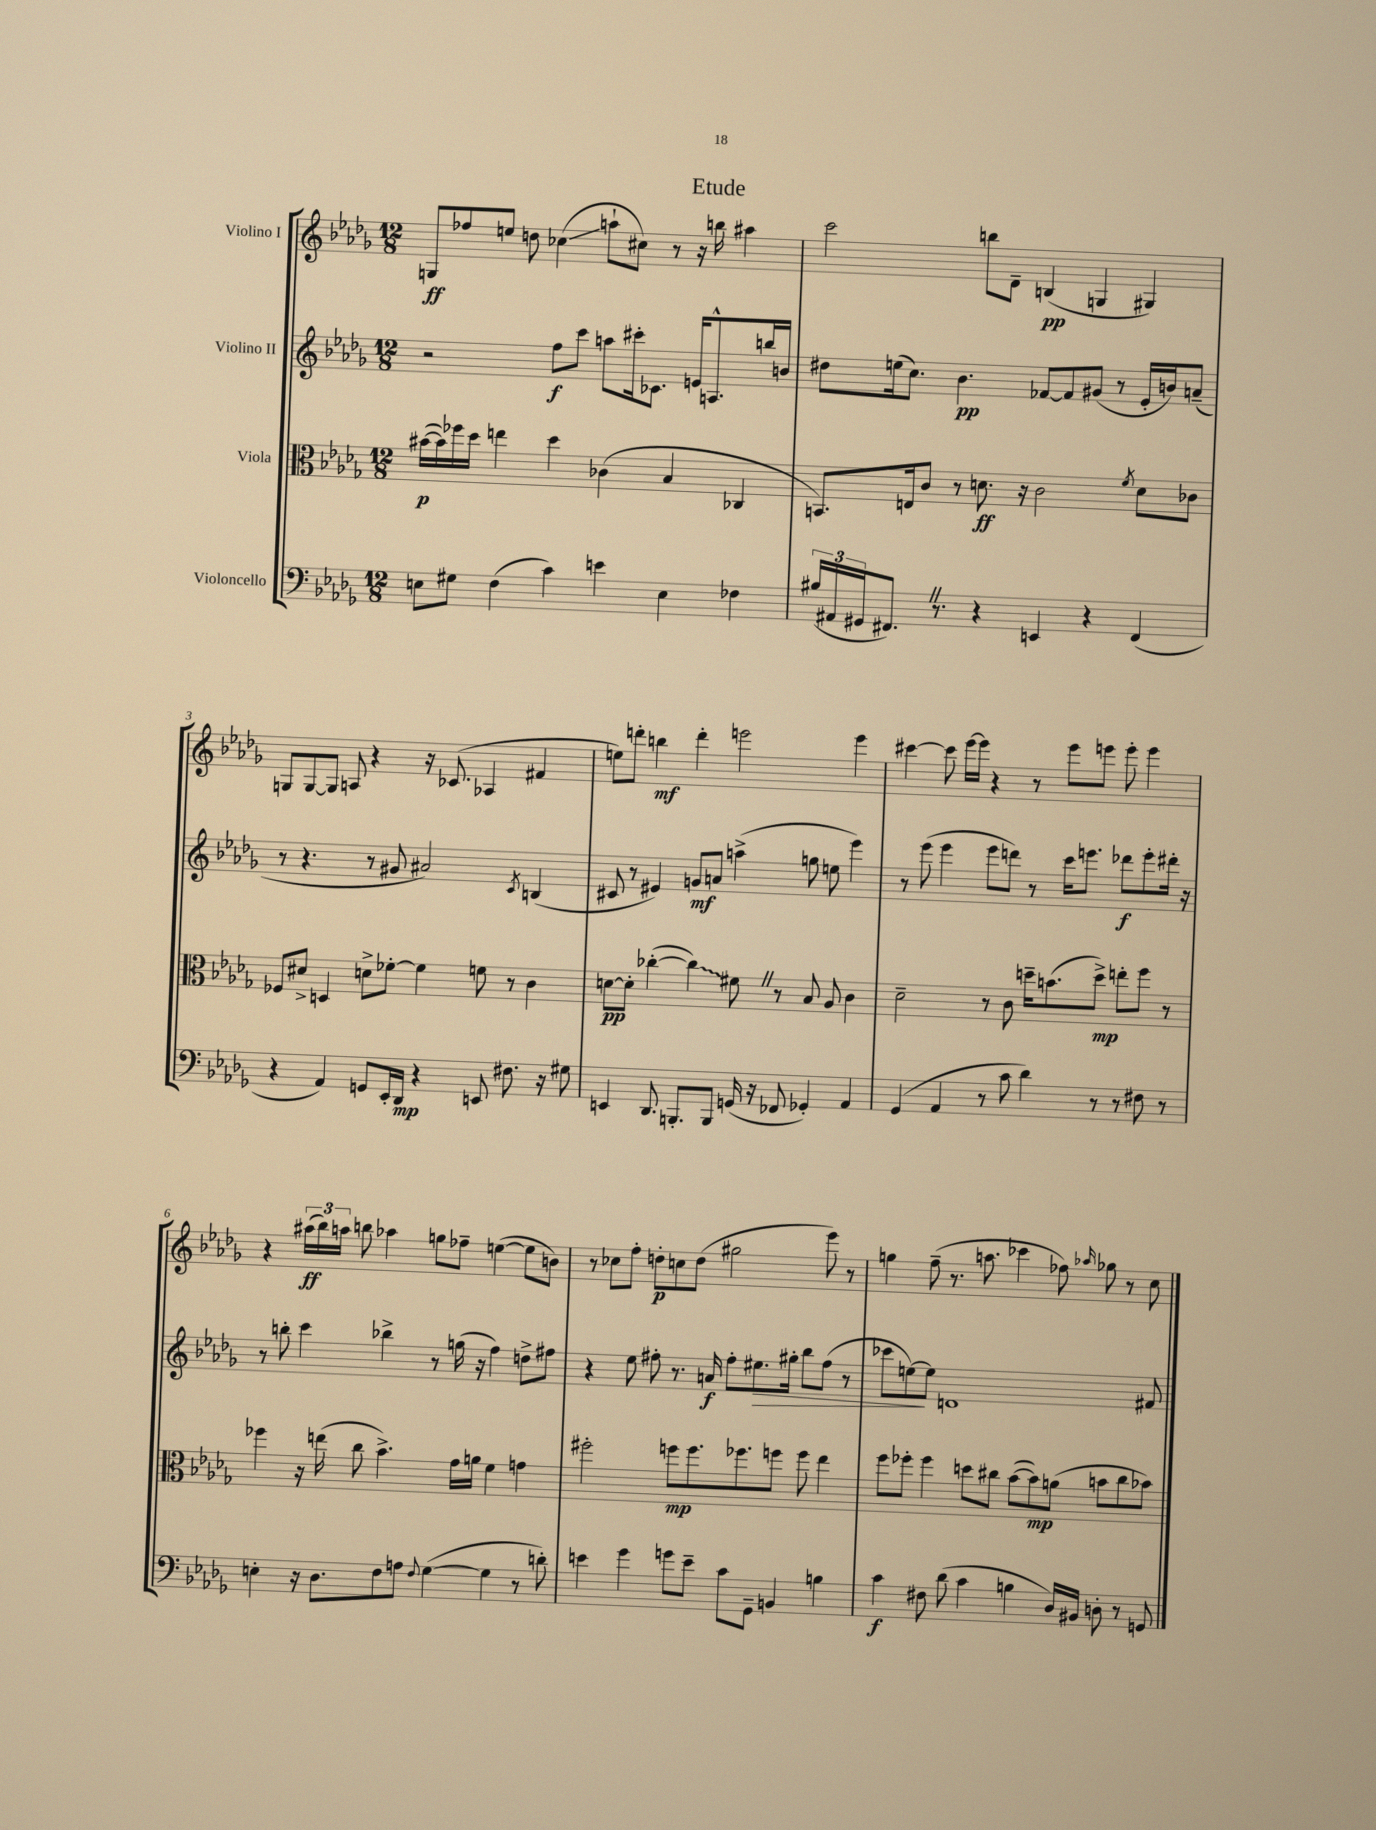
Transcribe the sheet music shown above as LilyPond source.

\header { title = "Etude" }
<<
\new StaffGroup <<
\new Staff = "s0" \with { instrumentName = "Violino I" } {
    \clef treble \key des \major \numericTimeSignature \time 12/8
    g8\ff fes''8 e''8 d''8 ces''4\glissando( a''8-! cis''8) r8 r16 b''16 ais''4 |
    c'''2 b''8 des'8-- b4\pp( g4 gis4) |
    g8 g8~ g8 a8 r4 r16 ces'8.( aes4 fis'4 |
    e''8) d'''8-. b''4\mf d'''4-. e'''2 e'''4 |
    cis'''4~ cis'''8 ees'''16~ ees'''16 r4 r8 ees'''8 e'''8 e'''8-. e'''4 |
    r4 \tuplet 3/2 { ais''16\ff( bes''16) a''16 } b''8 aes''4 g''8 fes''8-- e''4~( e''8 b'8) |
    r8 ces''8 f''8-. d''8-.\p c''8 d''8( gis''2 ees'''8) r8 |
    g''4 f''8--( r8. a''8. ces'''4 fes''8) \grace { aes''16 } ges''8 r8 c''8 \bar "|." |
}
\new Staff = "s1" \with { instrumentName = "Violino II" } {
    \clef treble \key des \major \numericTimeSignature \time 12/8
    r2 f''8\f c'''8 a''8 cis'''16-. ces'8. e'16 a8.-^ b''16 b'16 |
    dis''8 e''16( c''8.) bes'4.\pp fes'8~ fes'8 gis'8( r8 ees'16-. b'16) a'8--( |
    r8 r4. r8 gis'8 ais'2) \acciaccatura { c'8 } b4( |
    cis'8 r8 eis'4) g'8\mf a'8 a''4->( g''8 e''8 ees'''4) |
    r8 ees'''8( ees'''4 ees'''8 d'''8) r8 c'''16 e'''8. des'''8\f e'''8-. dis'''16-. r16 |
    r8 b''8-. c'''4 bes''4-> r8 g''16( r16 f''4) d''8-> fis''8 |
    r4 ees''8 fis''8-. r8. a'16\f fis''8-. eis''8.\> gis''16-. bes''8 fis''8( r8 |
    ces'''8 e''8~\!) e''8 d'1 fis'8 \bar "|." |
}
\new Staff = "s2" \with { instrumentName = "Viola" } {
    \clef alto \key des \major \numericTimeSignature \time 12/8
    bis'16~\p( bis'16) fes''16 des''16 e''4 des''4 ces'4( bes4 ces4 |
    b,8.) e16 c'8 r8 d'8.\ff r16 c'2 \acciaccatura { f'8 } d'8 ces'8 |
    fes8 dis'8-> d4 d'8-> fes'8~-. fes'4 f'8 r8 c'4 |
    d'8~\pp d'8-. ces''4~-.( \once \override Glissando.style = #'zigzag ces''4\glissando) fis'8 \once \override BreathingSign.text = \markup { \musicglyph "scripts.caesura.straight" } \breathe r8 bes8 aes8 c'4 |
    des'2-- r8 c'8 d''16-- b'8.( d''8->\mp) e''8-. f''8 r8 |
    fes''4 r16 e''16( c''8 bes'4.->) ges'16 a'16 f'4 g'4 |
    fis''2-. f''8\mp f''8. fes''8. f''8 f''8 ees''4 |
    f''8 fes''8-. fes''4 d''8 cis''8 bes'8~( bes'8\mp) a'8( b'8 cis''8 bes'8) \bar "|." |
}
\new Staff = "s3" \with { instrumentName = "Violoncello" } {
    \clef bass \key des \major \numericTimeSignature \time 12/8
    e8 gis8 f4( c'4) e'4 e4 fes4 |
    \tuplet 3/2 { bis16( ais,16 gis,16 } fis,8.) \once \override BreathingSign.text = \markup { \musicglyph "scripts.caesura.straight" } \breathe r8. r4 e,4 r4 fis,4( |
    r4 aes,4) g,8 ees,16-. des,16\mp r4 e,8 fis8. r16 gis8 |
    e,4 des,8. b,,8.-. b,,8 g,16( r16 fes,8 ges,4-.) aes,4 |
    ges,4( aes,4 r8 c'8 des'4) r8 r8 fis8 r8 |
    e4-. r16 des8. f8 a8 \appoggiatura { f8 } ges4~( ges4 r8 d'8-.) |
    e'4 ges'4 g'8 e'8-- c'8 ges,8-- b,4 b4 |
    c'4\f fis8 des'8( c'4 b4 des16) bis,16 d8-. r8 g,8 \bar "|." |
}
>>
>>
